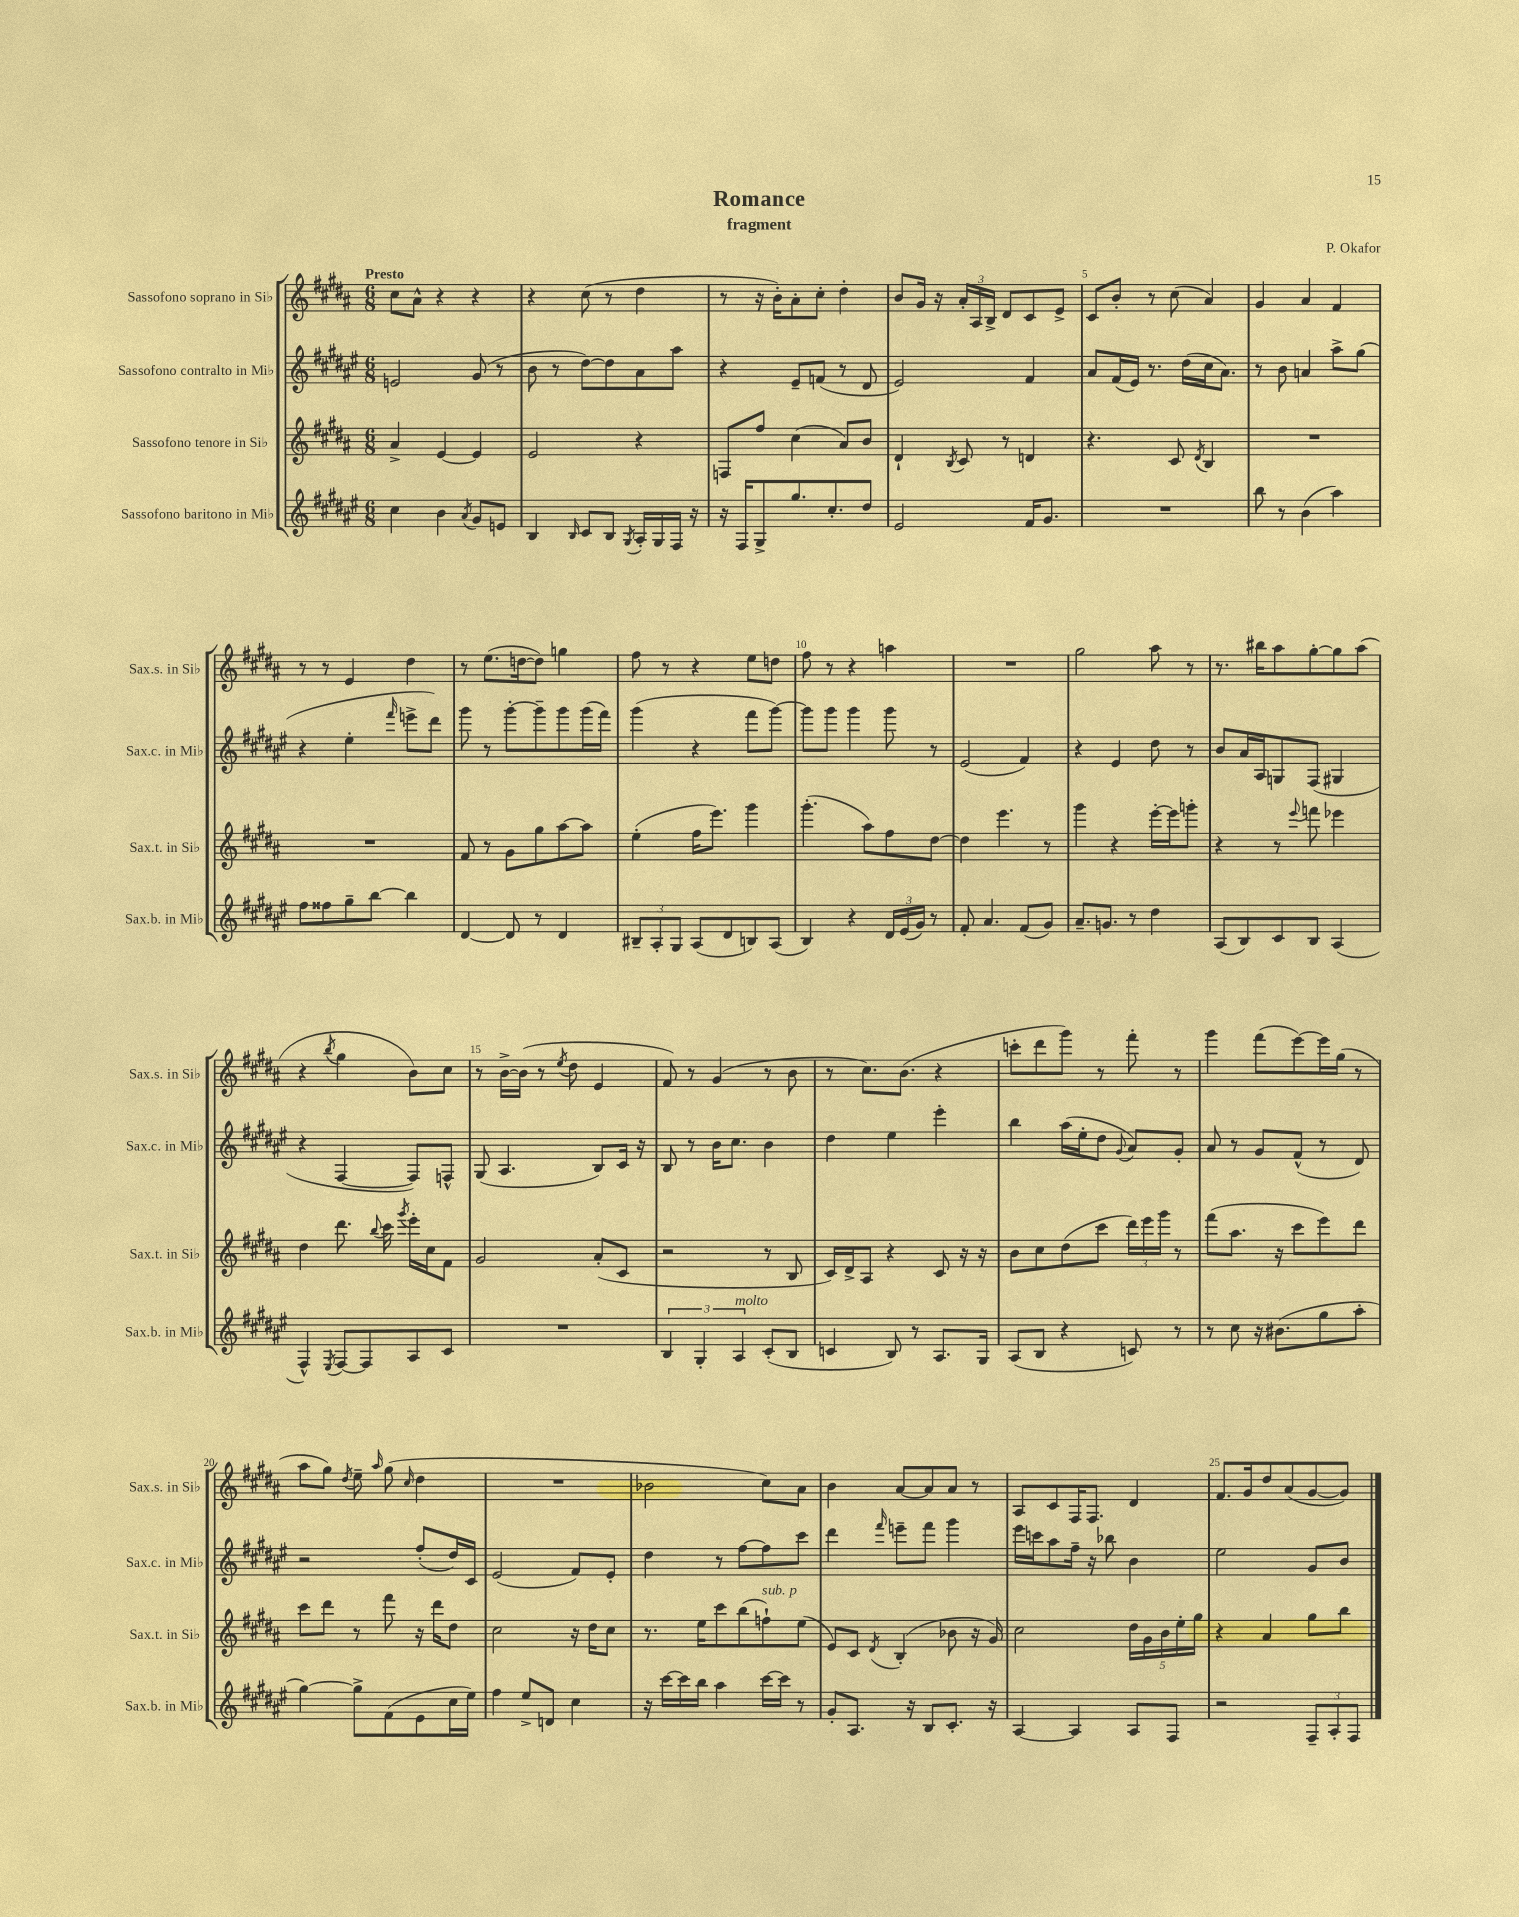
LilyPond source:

\header { title = "Romance" composer = "P. Okafor" subtitle = "fragment" }
<<
\new StaffGroup <<
\new Staff = "s0" \with { instrumentName = "Sassofono soprano in Sib" shortInstrumentName = "Sax.s. in Sib" } {
    \clef treble \key b \major \numericTimeSignature \time 6/8 \tempo "Presto"
    \autoBeamOff cis''8[ ais'8]-^ r4 r4 |
    r4 cis''8( r8 dis''4 |
    r8 r16 b'16[-.) ais'8-. cis''8]-. dis''4-. |
    b'8[ gis'16] r16 \tuplet 3/2 { ais'16[-. ais16 b16]-> } dis'8[ cis'8 e'8]-> |
    cis'8[ b'8]-. r8 cis''8( ais'4) |
    gis'4 ais'4 fis'4 |
    r8 r8 e'4 dis''4 |
    r8 e''8.[( d''16~ d''8]) g''4 |
    fis''8 r8 r4 e''8[ d''8] |
    fis''8 r8 r4 a''4 |
    R2. |
    gis''2 ais''8 r8 |
    r8. bis''16[ ais''8 gis''8~-. gis''8 ais''8]( |
    r4 \acciaccatura { b''8 } gis''4 b'8[) cis''8] |
    r8 b'16[~-> b'16]( r8 \acciaccatura { e''8 } dis''8 e'4 |
    fis'8) r8 gis'4( r8 b'8 |
    r8 cis''8.[) b'8.]( r4 |
    c'''8[-. dis'''8 gis'''8]) r8 fis'''8-. r8 |
    gis'''4 fis'''8[( e'''8~) e'''16 gis''16]( r8 |
    ais''8[ gis''8]) \acciaccatura { dis''8 } e''8-- \grace { ais''16 } gis''8( \grace { cis''16 } dis''4 |
    R2. |
    bes'2 cis''8[) ais'8] |
    b'4 ais'8[~ ais'8 ais'8] r8 |
    ais8[ cis'8 fis16 fis8.] dis'4 |
    fis'8.[ gis'16 dis''8 ais'8( gis'8~ gis'8]) \bar "|." |
}
\new Staff = "s1" \with { instrumentName = "Sassofono contralto in Mib" shortInstrumentName = "Sax.c. in Mib" } {
    \clef treble \key fis \major \numericTimeSignature \time 6/8
    \autoBeamOff e'2 gis'8( r8 |
    b'8 r8 dis''8[~) dis''8 ais'8 ais''8] |
    r4 eis'8[-- f'8]( r8 dis'8 |
    eis'2) fis'4 |
    ais'8[ fis'16( eis'16]) r8. dis''16[( cis''16 ais'8.]) |
    r8 b'8 a'4 ais''8[-> gis''8]( |
    r4 eis''4-. \grace { fis'''16 } e'''8[-> dis'''8]) |
    gis'''8 r8 gis'''8[~-. gis'''8-- gis'''8 gis'''16( fis'''16]) |
    gis'''4( r4 fis'''8[ gis'''8]~) |
    gis'''8[ gis'''8] gis'''4 gis'''8 r8 |
    eis'2( fis'4) |
    r4 eis'4 dis''8 r8 |
    b'8[ ais'16 ais16 g8 fis8]( gis4 |
    r4 fis4~ fis8[) f8]-^ |
    gis8( ais4. b8[) cis'16] r16 |
    b8 r8 b'16[ cis''8.] b'4 |
    dis''4 eis''4 eis'''4-. |
    b''4 ais''16[( eis''16-. dis''8] \appoggiatura { gis'8 } ais'8[) gis'8]-. |
    ais'8 r8 gis'8[ fis'8]-^( r8 dis'8) |
    r2 fis''8[-.( dis''16) cis'16] |
    eis'2( fis'8[) eis'8]-. |
    dis''4 r8 fis''8[~ fis''8 cis'''8] |
    dis'''4 \grace { fis'''16 } e'''8[-- fis'''8] gis'''4 |
    eis'''16[ c'''16 ais''8 fis''16]-- r16 bes''8 b'4 |
    eis''2 gis'8[ b'8] \bar "|." |
}
\new Staff = "s2" \with { instrumentName = "Sassofono tenore in Sib" shortInstrumentName = "Sax.t. in Sib" } {
    \clef treble \key b \major \numericTimeSignature \time 6/8
    \autoBeamOff ais'4-> e'4~ e'4 |
    e'2 r4 |
    f8[ fis''8] cis''4( ais'8[) b'8] |
    dis'4-! \acciaccatura { b8 } cis'8 r8 d'4 |
    r4. cis'8 \acciaccatura { dis'8 } b4 |
    R2. |
    R2. |
    fis'8 r8 gis'8[ gis''8 ais''8~ ais''8] |
    e''4-.( fis''16[ e'''8.]) gis'''4 |
    gis'''4.-.( ais''8[) fis''8 dis''8]~ |
    dis''4 e'''4. r8 |
    gis'''4 r4 e'''16[~-. e'''16 g'''8]-. |
    r4 r8 \appoggiatura { e'''8 } f'''8 ees'''4 |
    dis''4 dis'''8. \appoggiatura { b''8 } cis'''16 \acciaccatura { gis'''8 } e'''16[-. cis''16 fis'8] |
    gis'2 ais'8[-.( cis'8] |
    r2 r8 b8 |
    cis'16[) dis'16-> ais8] r4 cis'8 r16 r16 |
    b'8[ cis''8 dis''8( cis'''8] \tuplet 3/2 { dis'''16[) e'''16 gis'''16] } r8 |
    fis'''8[( ais''8.] r16 cis'''8[ e'''8) dis'''8] |
    cis'''8[ dis'''8] r8 fis'''8 r16 dis'''16[ dis''8] |
    cis''2 r16 dis''16[ cis''8] |
    r8. e''16[ cis'''8 b''8( f''8-!^\markup { \italic "sub. p" }) e''8]( |
    e'8[) cis'8] \acciaccatura { dis'8 } b4-.( bes'8 r16 gis'16) |
    cis''2 \tuplet 5/4 { dis''16[ gis'16 b'16 e''16-. gis''16] } |
    r4 ais'4 gis''8[ b''8] \bar "|." |
}
\new Staff = "s3" \with { instrumentName = "Sassofono baritono in Mib" shortInstrumentName = "Sax.b. in Mib" } {
    \clef treble \key fis \major \numericTimeSignature \time 6/8
    \autoBeamOff cis''4 b'4 \acciaccatura { ais'8 } gis'8[ e'8] |
    b4 \grace { b16 } cis'8[ b8] \acciaccatura { gis8 } ais16[-. gis16 fis16] r16 |
    r16 fis16[ gis8-> gis''8. cis''8.-. dis''8] |
    eis'2 fis'16[ gis'8.] |
    R2. |
    b''8 r8 b'4( ais''4) |
    fis''8[ fisis''8 gis''8-- b''8]~ b''4 |
    dis'4~ dis'8 r8 dis'4 |
    \tuplet 3/2 { bis8[-- ais8-. gis8] } ais8[( dis'8 b8) ais8]( |
    b4) r4 \tuplet 3/2 { dis'16[ eis'16( gis'16]) } r8 |
    fis'8-. ais'4. fis'8[( gis'8]) |
    ais'8.[-- g'8.] r8 dis''4 |
    ais8[( b8) cis'8 b8] ais4( |
    fis4-^) \acciaccatura { eis8 } fis8[~ fis8 ais8 cis'8] |
    R2. |
    \tuplet 3/2 { b4 gis4-. ais4^\markup { \italic "molto" } } cis'8[-.( b8] |
    c'4 b8) r8 ais8.[ gis16] |
    ais8[( b8] r4 c'8) r8 |
    r8 cis''8 r16 bis'8.[( gis''8 ais''8]-. |
    gis''4~) gis''8[-> fis'8( eis'8 cis''16 eis''16]) |
    fis''4 eis''8[-> d'8] cis''4 |
    r16 cis'''16[~ cis'''16 b''16] ais''4 cis'''16[~ cis'''16] r8 |
    gis'8[-. ais8.] r16 b8[ cis'8.]-. r16 |
    ais4~ ais4 ais8[ fis8] |
    r2 \tuplet 3/2 { fis8[-- ais8-. fis8] } \bar "|." |
}
>>
>>
\layout { \context { \Score \override BarNumber.break-visibility = ##(#f #t #t) barNumberVisibility = #(every-nth-bar-number-visible 5) } }
